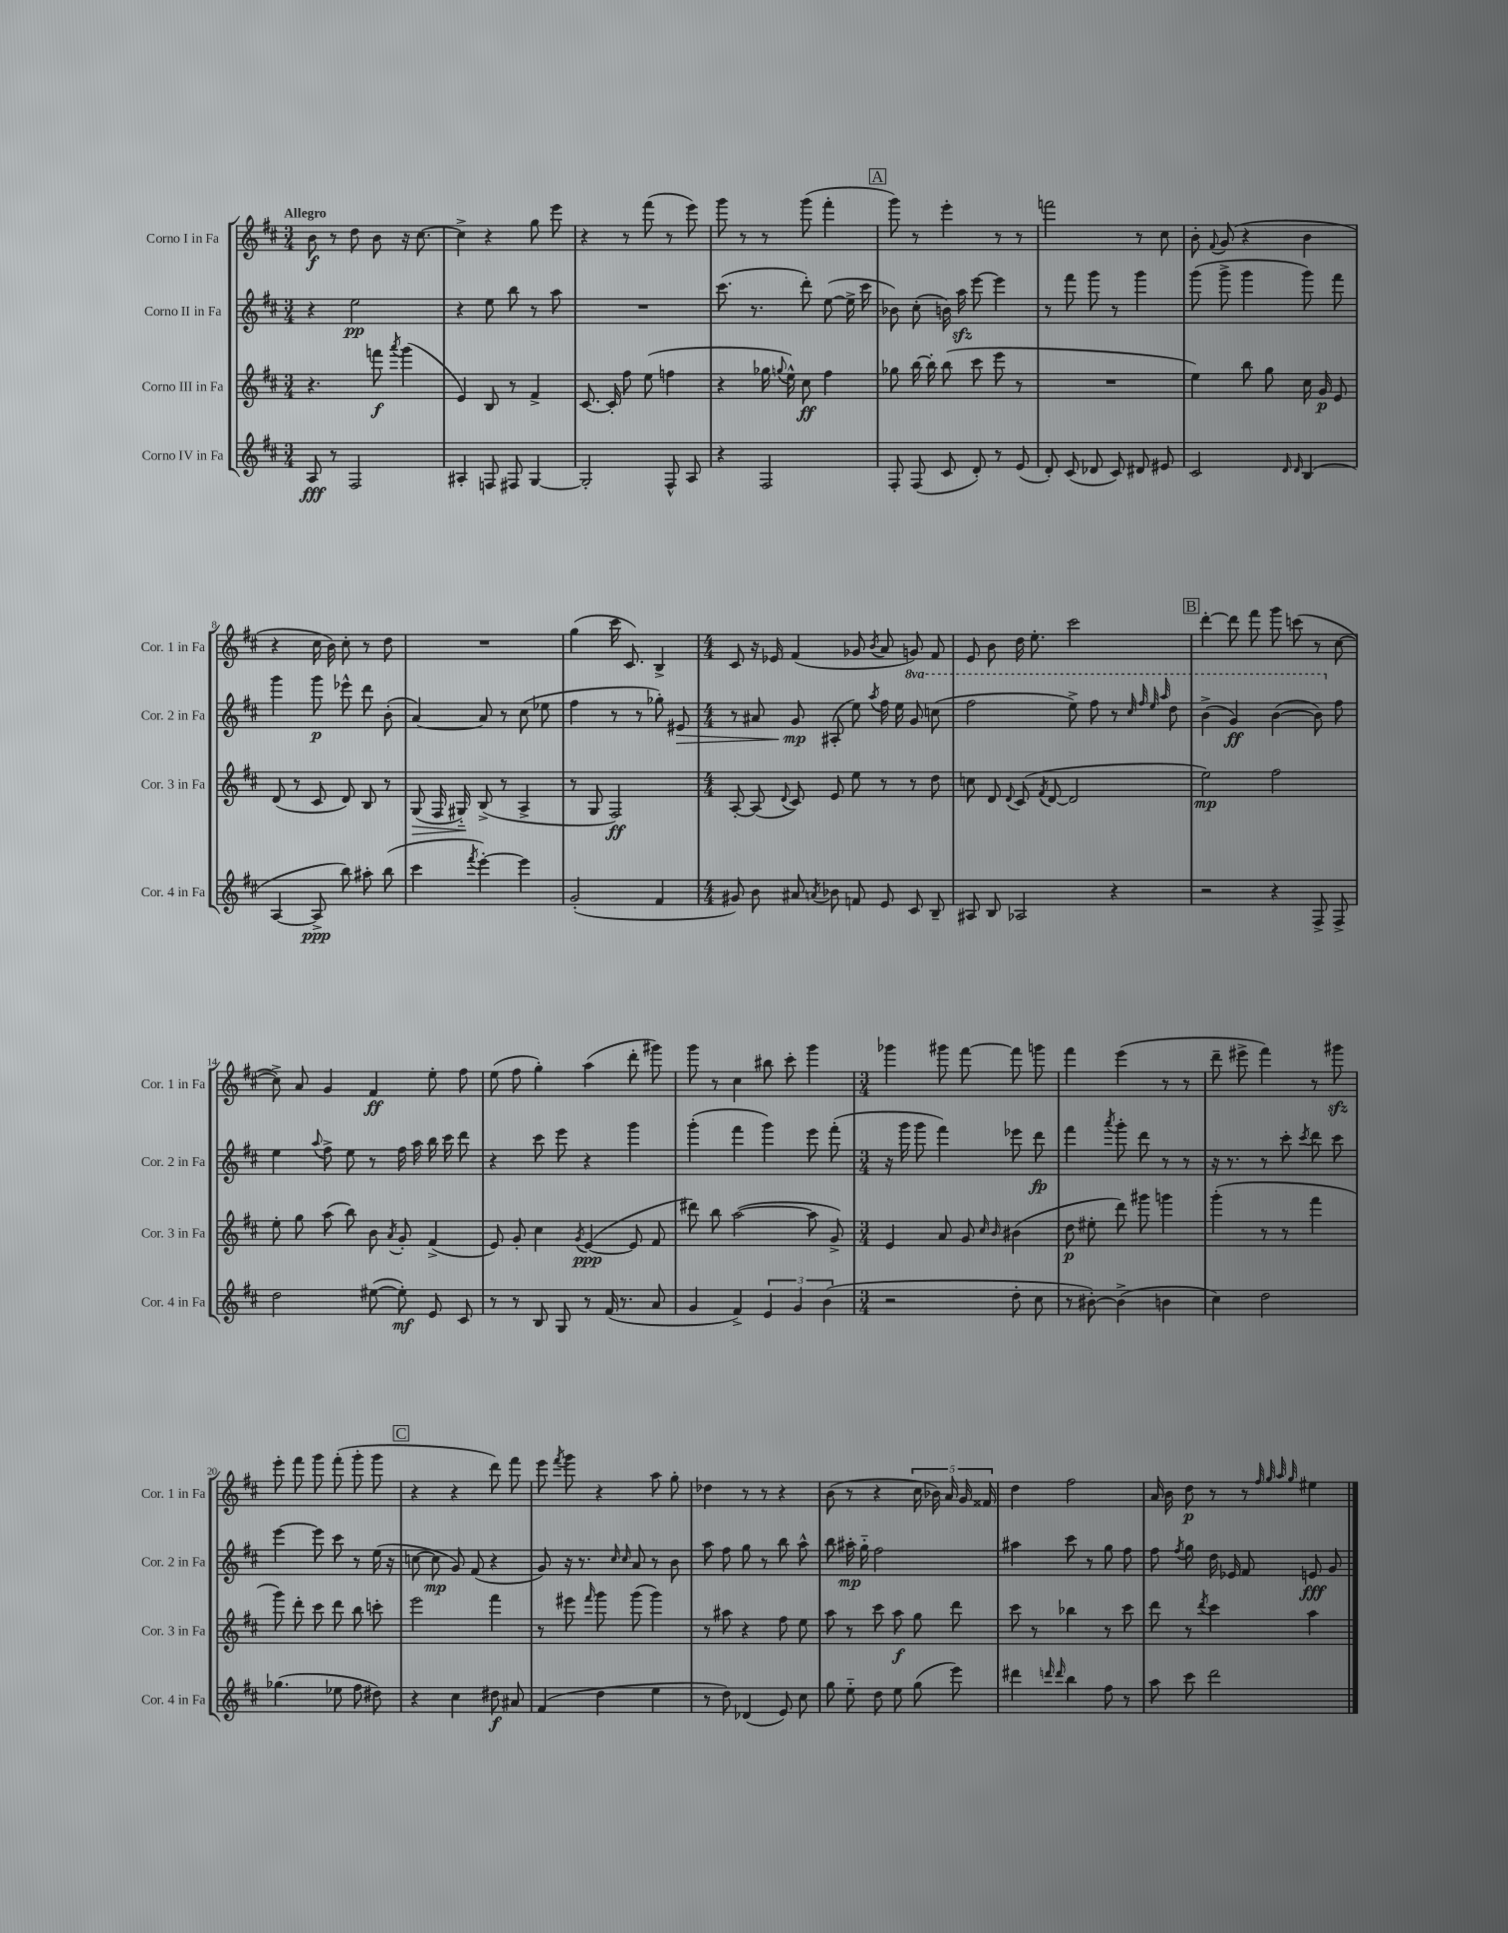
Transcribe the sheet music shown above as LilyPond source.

<<
\new StaffGroup <<
\new Staff = "s0" \with { instrumentName = "Corno I in Fa" shortInstrumentName = "Cor. 1 in Fa" } {
    \clef treble \key d \major \numericTimeSignature \time 3/4 \tempo "Allegro"
    \autoBeamOff b'8\f r8 d''8 b'8 r16 cis''8.~ |
    cis''4-> r4 g''8 e'''8 |
    r4 r8 fis'''8( r8 e'''8) |
    g'''8 r8 r8 g'''8( fis'''4-. |
    \mark \markup { \box "A" } g'''8) r8 e'''4-. r8 r8 |
    f'''2 r8 cis''8 |
    b'8-. \appoggiatura { fis'8 } g'8( r4 b'4 |
    r4 cis''16 b'16) cis''8-. r8 d''8 |
    R2. |
    g''4( cis'''16 cis'8.) b4-> |
    \numericTimeSignature \time 4/4 cis'8 r16 ees'16 fis'4( ges'8 \acciaccatura { b'8 } a'8 g'8) fis'8 |
    e'8 b'8 d''16 e''8.-. cis'''2 |
    \mark \markup { \box "B" } d'''4~-. d'''8 fis'''8 g'''8 c'''8( r8 cis''8~ |
    cis''8->) a'8 g'4 fis'4\ff e''8-. fis''8 |
    e''8( fis''8 g''4-.) a''4( d'''8-. gis'''8) |
    g'''8 r8 cis''4 bis''8 cis'''8-. g'''4 |
    \numericTimeSignature \time 3/4 ges'''4 gis'''8 fis'''8~ fis'''8 g'''8 |
    fis'''4 e'''4( r8 r8 |
    d'''8-- eis'''8-> fis'''4) r8 gis'''8\sfz |
    e'''8-. fis'''8 g'''8 fis'''8-.( g'''8-. g'''8 |
    \mark \markup { \box "C" } r4 r4 d'''8) fis'''8 |
    e'''8 \acciaccatura { fis'''8 } g'''8 r4 a''8 g''8-. |
    des''4 r8 r8 r4 |
    b'8( r8 r4 \tuplet 5/4 { cis''16 bes'16) a'16 g'16 fisis'16 } |
    d''4 fis''2 |
    a'16 b'16 d''8\p r8 r8 \grace { fis''32 g''32 a''32 g''32 } eis''4 \bar "|." |
}
\new Staff = "s1" \with { instrumentName = "Corno II in Fa" shortInstrumentName = "Cor. 2 in Fa" } {
    \clef treble \key d \major \numericTimeSignature \time 3/4 \set Staff.ottavationMarkups = #ottavation-simple-ordinals
    \autoBeamOff r4 e''2\pp |
    r4 e''8 b''8 r8 a''8 |
    R2. |
    cis'''8.( r8. d'''8-.) e''8~( e''16-> cis'''16 |
    \mark \markup { \box "A" } bes'8) cis''8-.( b'16) a''16\sfz e'''8~ e'''4 |
    r8 fis'''8 g'''8 r8 g'''4 |
    g'''8( g'''8-> g'''4 g'''8) fis'''8 |
    g'''4 g'''8\p ees'''8-^ d'''8 b'8-.( |
    a'4~) a'8 r8 cis''8( ees''8 |
    fis''4 r8 r8 ges''8-.) eis'8\> |
    \numericTimeSignature \time 4/4 r8 ais'8 g'8\mp\! ais8-.( e''8) \acciaccatura { a''8 } fis''16 e''16 \ottava #1 g''8 c'''8( |
    fis'''2 e'''8->) fis'''8 r8 \grace { cis'''32 fis'''32 e'''32 a'''32 } d'''8 |
    \mark \markup { \box "B" } b''4->( g''4\ff) b''4~( b''8) \ottava #0 fis''8 |
    e''4 \appoggiatura { a''8 } fis''8-> e''8 r8 fis''16 a''16 b''16 cis'''16 d'''8 |
    r4 cis'''8 e'''8 r4 g'''4 |
    g'''4-.( fis'''4 g'''4) e'''8 fis'''8-.( |
    \numericTimeSignature \time 3/4 r16 g'''16 g'''8 fis'''4) ees'''8 d'''8\fp |
    fis'''4 \acciaccatura { a'''8 } g'''8-. d'''8 r8 r8 |
    r16 r8. r8 cis'''8-. \acciaccatura { cis'''8 } d'''8 cis'''8 |
    e'''4~ e'''8 cis'''8 r8 e''16( r16 |
    \mark \markup { \box "C" } c''8~ c''8\mp g'8) fis'8( r4 |
    g'8) r16 r8. \grace { cis''16 cis''16 } a'8 r8 b'8 |
    a''8 fis''8 g''8 r8 b''8 a''8-^ |
    b''8 ais''16-.\mp g''16-_ fis''2 |
    ais''4 cis'''8 r8 g''8 fis''8 |
    fis''8 \acciaccatura { fis''8 } g''8 d''16 ees'16 fis'8 e'8\fff g'8 \bar "|." |
}
\new Staff = "s2" \with { instrumentName = "Corno III in Fa" shortInstrumentName = "Cor. 3 in Fa" } {
    \clef treble \key d \major \numericTimeSignature \time 3/4
    \autoBeamOff r4. f'''8\f \acciaccatura { a'''8 } g'''4( |
    e'4) b8 r8 fis'4-> |
    cis'8.~ cis'16-. fis''8 e''8( f''4 |
    r4 ges''16 \appoggiatura { g''8 } e''16-^) cis''8\ff fis''4 |
    \mark \markup { \box "A" } ges''8 b''16~ b''16-. b''8( cis'''8 e'''8 r8 |
    R2. |
    e''4) b''8 g''8 cis''16 g'16\p e'8 |
    d'8( r8 cis'8 d'8) b8 r8 |
    g8\>( fis16 gis16-_\!) b8->( r8 a4-> |
    r8 g8 fis2\ff) |
    \numericTimeSignature \time 4/4 a8~-. a8( \appoggiatura { d'8 } cis'8) e'8 e''8 r8 r8 d''8 |
    c''8 d'8 \appoggiatura { d'8 } cis'8( \acciaccatura { fis'8 } d'8~ d'2 |
    \mark \markup { \box "B" } e''2\mp) fis''2 |
    e''8-. g''8 a''8( b''8) b'8 \acciaccatura { a'8 } g'8-. fis'4->( |
    e'8) g'8-. cis''4 \acciaccatura { g'8 } e'4~\ppp( e'8 fis'8 |
    dis'''8) b''8 a''2~( a''8 g'8->) |
    \numericTimeSignature \time 3/4 e'4 a'8 g'8 \grace { cis''16 b'16 } bis'4( |
    d''8\p eis''8-. d'''8) gis'''8 g'''4 |
    g'''4-.( r8 r8 fis'''4 |
    g'''8) d'''8-. cis'''8 d'''8 b''8 c'''8-. |
    \mark \markup { \box "C" } e'''2 fis'''4 |
    r8 eis'''8 \grace { fis'''16 } g'''8 g'''8( g'''4) |
    r8 ais''8 r4 fis''8 e''8 |
    a''8 r8 cis'''8 a''8\f g''8 d'''8 |
    cis'''8 r8 bes''4 r8 cis'''8 |
    d'''8 r8 \acciaccatura { d'''8 } cis'''4 a''4 \bar "|." |
}
\new Staff = "s3" \with { instrumentName = "Corno IV in Fa" shortInstrumentName = "Cor. 4 in Fa" } {
    \clef treble \key d \major \numericTimeSignature \time 3/4
    \autoBeamOff a8\fff r8 fis2 |
    ais4-. f8 fis8 g4~ |
    g2-. fis8-^ a8 |
    r4 fis2 |
    \mark \markup { \box "A" } fis8-. fis8( cis'8 d'8-.) r8 e'8( |
    d'8-.) cis'8( des'8 cis'8) dis'8 eis'8 |
    cis'2 \grace { d'16 d'16 } b4( |
    a4~ a8->\ppp b''8) ais''8-. b''8( |
    cis'''4 \acciaccatura { fis'''8 } e'''4~-.) e'''4 |
    g'2-.( fis'4 |
    \numericTimeSignature \time 4/4 gis'8) b'8 ais'8 \acciaccatura { a'8 } bes'8 f'8 e'8 cis'8 b8-- |
    ais8 b8 aes2 r4 |
    \mark \markup { \box "B" } r2 r4 fis8-> fis8-> |
    d''2 eis''8~( eis''8-.\mf) e'8 cis'8 |
    r8 r8 b8 g8 r8 fis'16( r8. a'8 |
    g'4 fis'4->) \tuplet 3/2 { e'4 g'4 b'4( } |
    \numericTimeSignature \time 3/4 r2 d''8-. cis''8 |
    r8 bis'8~-.) bis'4->( b'4 |
    cis''4) d''2 |
    ges''4.( ees''8 fis''8 dis''8) |
    \mark \markup { \box "C" } r4 cis''4 dis''8\f ais'8 |
    fis'4( d''4 e''4 |
    r8 d''8) des'4( e'8) cis''8 |
    g''8 e''8-_ d''8 e''8 g''8( e'''8) |
    dis'''4 \grace { d'''16 d'''16 } b''4 fis''8 r8 |
    a''8 cis'''8 d'''2 \bar "|." |
}
>>
>>
